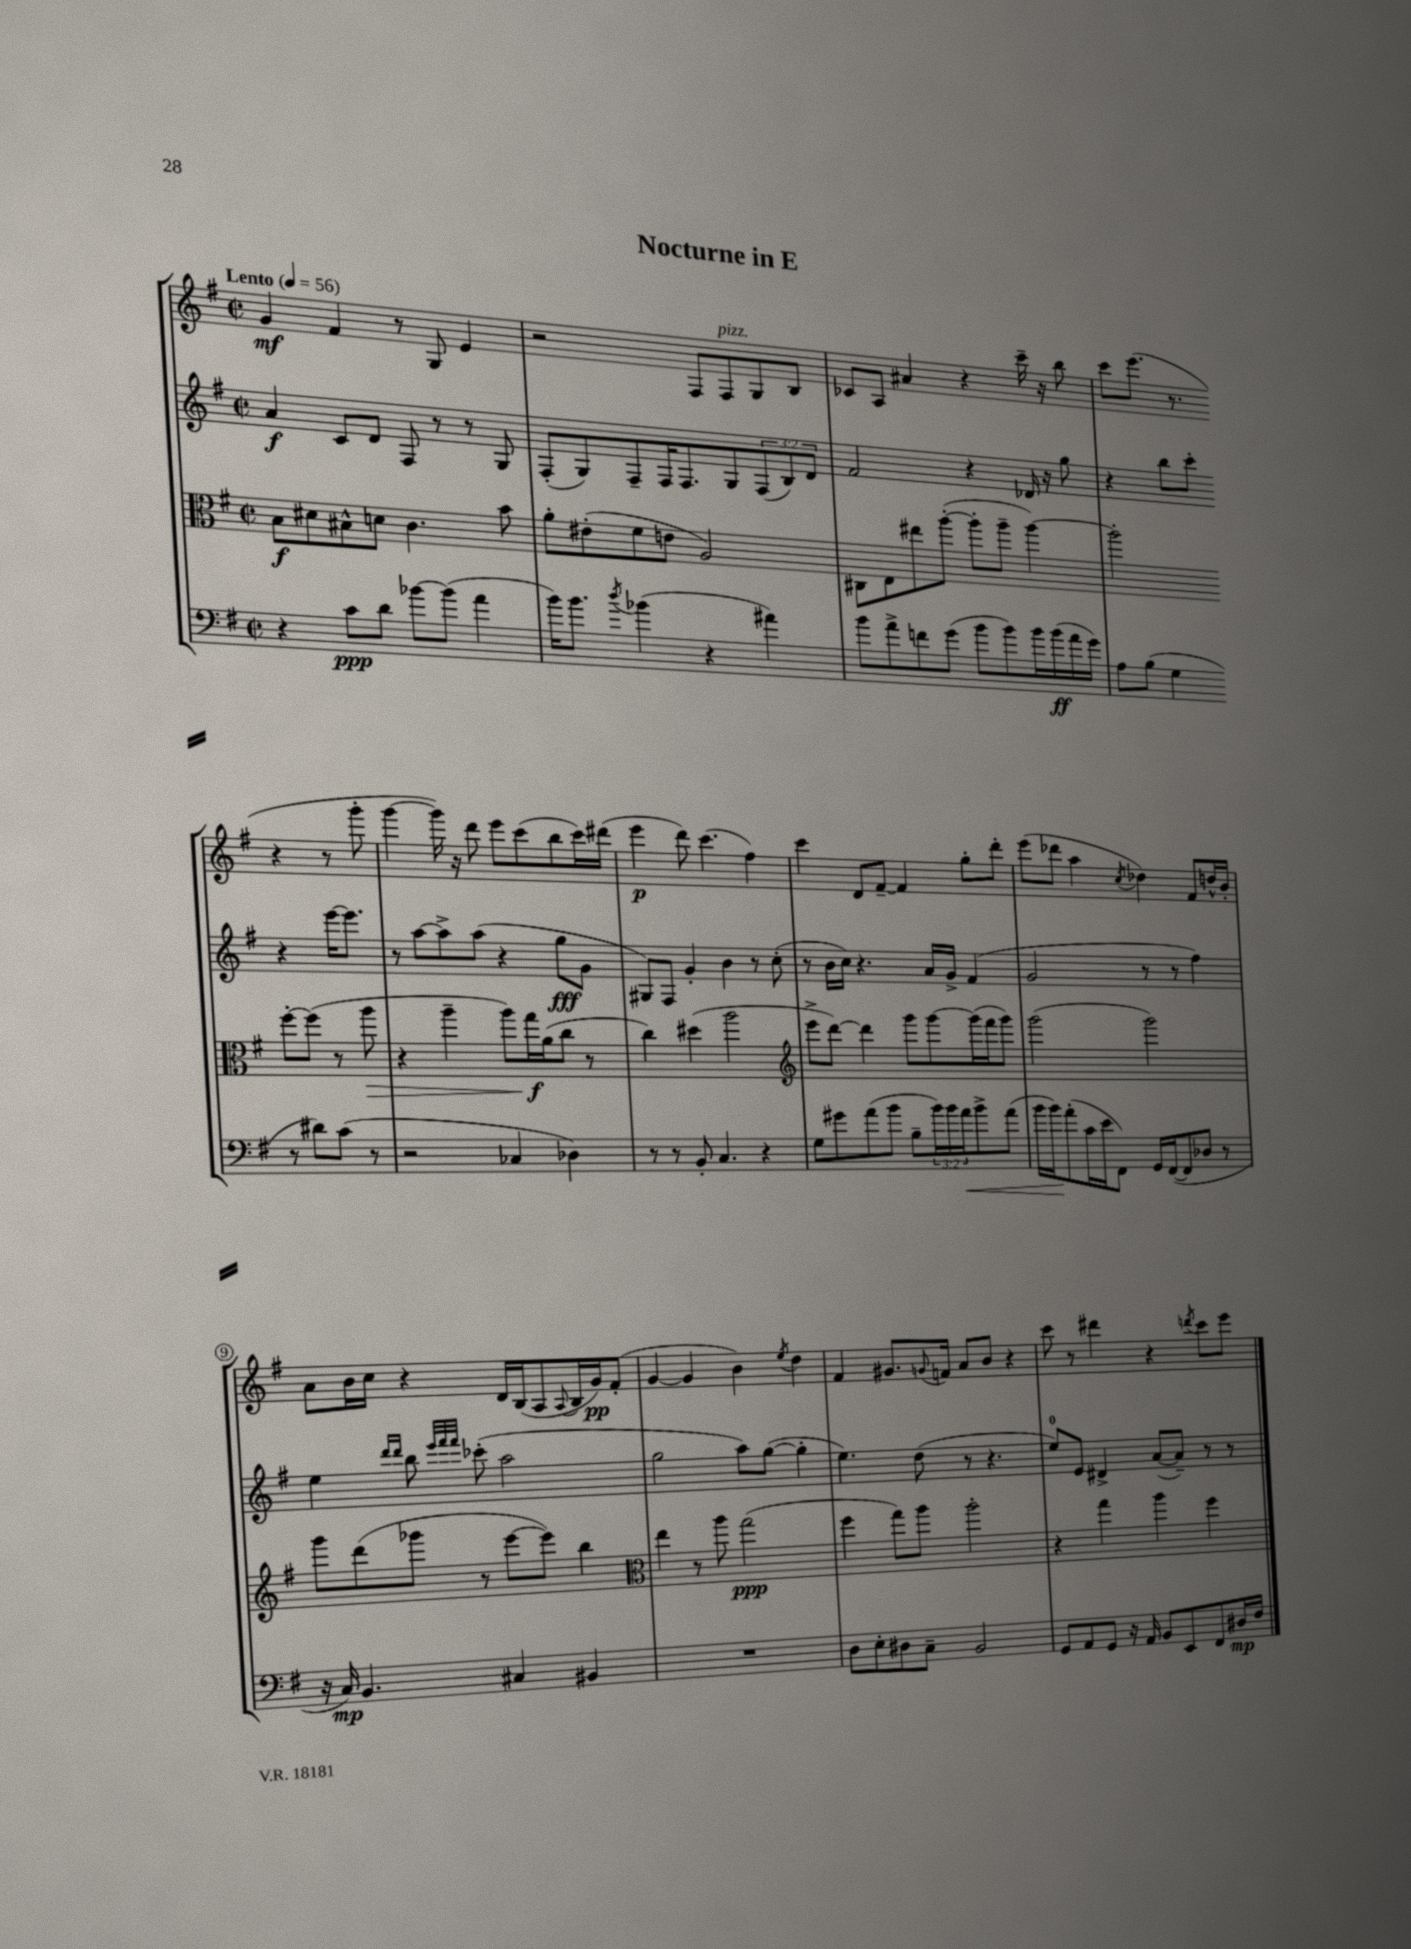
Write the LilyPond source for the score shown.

\header { title = "Nocturne in E" }
<<
\new StaffGroup <<
\new Staff = "s0" {
    \clef treble \key g \major \defaultTimeSignature \time 2/2 \tempo "Lento" 4 = 56
    g'4\mf fis'4 r8 g8 e'4 |
    r2 fis8 fis8^\markup { \italic "pizz." } g8 b8 |
    ces'8 a8 ais'4 r4 c'''16-- r16 b''8 |
    c'''8 e'''8.( r8. r4 r8 g'''8-. |
    g'''4~ g'''16) r16 d'''8 e'''8 c'''8( b''8 c'''16) dis'''16( |
    e'''4\p d'''8) c'''4.( fis''4) |
    c'''4 d'8 fis'8~-- fis'4 g''8-. d'''8-. |
    e'''8( des'''8 a''4 \acciaccatura { c''8 } des''4) fis'8 d''16-^ b'16-. |
    a'8 b'16 c''16 r4 d'16 b16( a8 \appoggiatura { a8 } b16 g'16\pp) fis'8-.( |
    g'4~ g'4 b'4) \acciaccatura { e''8 } d''4 |
    fis'4 gis'8. \appoggiatura { g'8 } f'16 a'8 b'8 r4 |
    c'''8 r8 dis'''4 r4 \acciaccatura { d'''8 } c'''8 e'''8 \bar "|." |
}
\new Staff = "s1" {
    \clef treble \key g \major \defaultTimeSignature \time 2/2 \override Staff.TupletNumber.text = #tuplet-number::calc-fraction-text
    a'4\f c'8 d'8 fis8 r8 r8 g8 |
    fis8-.( g8) fis8-- fis16 fis8. g8 \tuplet 3/2 { fis8( b8) d'8 } |
    fis'2 r4 des'16 r16 g''8 |
    r4 b''8 c'''8-. r4 e'''16~ e'''8. |
    r8 a''8~ a''8-> a''8( r4 g''8\fff g'8 |
    gis8) fis8 g'4-. b'4 r8 c''8-.( |
    r8 b'16 c''16) r4. a'16 g'16-> fis'4( |
    g'2 r8 r8 fis''4) |
    e''4 \grace { d'''16 d'''16 } b''8 \grace { e'''32 fis'''32 fis'''32 } ces'''8-.( a''2 |
    g''2 a''8) g''8~( g''4-. |
    e''4.) d''8( r8 r4. |
    e''8-0) e'8 dis'4-> a'8~( a'8--) r8 r8 \bar "|." |
}
\new Staff = "s2" {
    \clef alto \key g \major \defaultTimeSignature \time 2/2
    b8\f dis'8 bis8-^ d'8 c'4. b'8 |
    a'8-. eis'8-.( fis'8 e'8 a2) |
    cis8 e8 eis''8 a''8~-.( a''8-. a''8-- a''4~) |
    a''2-. fis''8~-. fis''8( r8 a''8\> |
    r4 a''4-- a''8) g''16\f\! a'16( c''8 r8 |
    c''4) dis''4( a''2 |
    \clef treble e'''8-> d'''8~) d'''4 g'''8 g'''8~ g'''16( fis'''16 g'''8) |
    g'''2( g'''2) |
    g'''8 d'''8( ges'''8 r8 e'''8~ e'''8) b''4 |
    \clef alto e''4 r8 a''8 g''2\ppp( |
    fis''4 g''8) a''8 a''2-. |
    r4 g''4 a''4 fis''4 \bar "|." |
}
\new Staff = "s3" {
    \clef bass \key g \major \defaultTimeSignature \time 2/2 \override Staff.TupletNumber.text = #tuplet-number::calc-fraction-text
    r4 c'8\ppp d'8 bes'8~ bes'8( a'4 |
    b'16) b'8. \acciaccatura { d''8 } bes'4( r4 ais'4) |
    b'8 a'8-> f'8 g'8( b'8 b'8) b'16 b'16\ff( a'16 g'16) |
    a8 b8( g4 r8 dis'8) c'8( r8 |
    r2 ces4 des4) |
    r8 r8 b,8-. c4. r4 |
    g8 gis'8 a'8( b'8 b8-- \tuplet 3/2 { b'16) b'16 a'16\< } b'8-> a'8( |
    b'16 b'16\!) a'8-.( c'16 e'16 fis,8) g,16 fis,16~( fis,8 des8 r8 |
    r16 c16\mp) b,4. cis4 bis,4 |
    R1 |
    d8 e8-. dis8 c8-- b,2 |
    g,8 a,8 g,8 r16 a,16 b,8 e,8 fis,8 dis16\mp fis16 \bar "|." |
}
>>
>>
\layout { \context { \Score \override BarNumber.stencil = #(make-stencil-circler 0.1 0.3 ly:text-interface::print) } }
